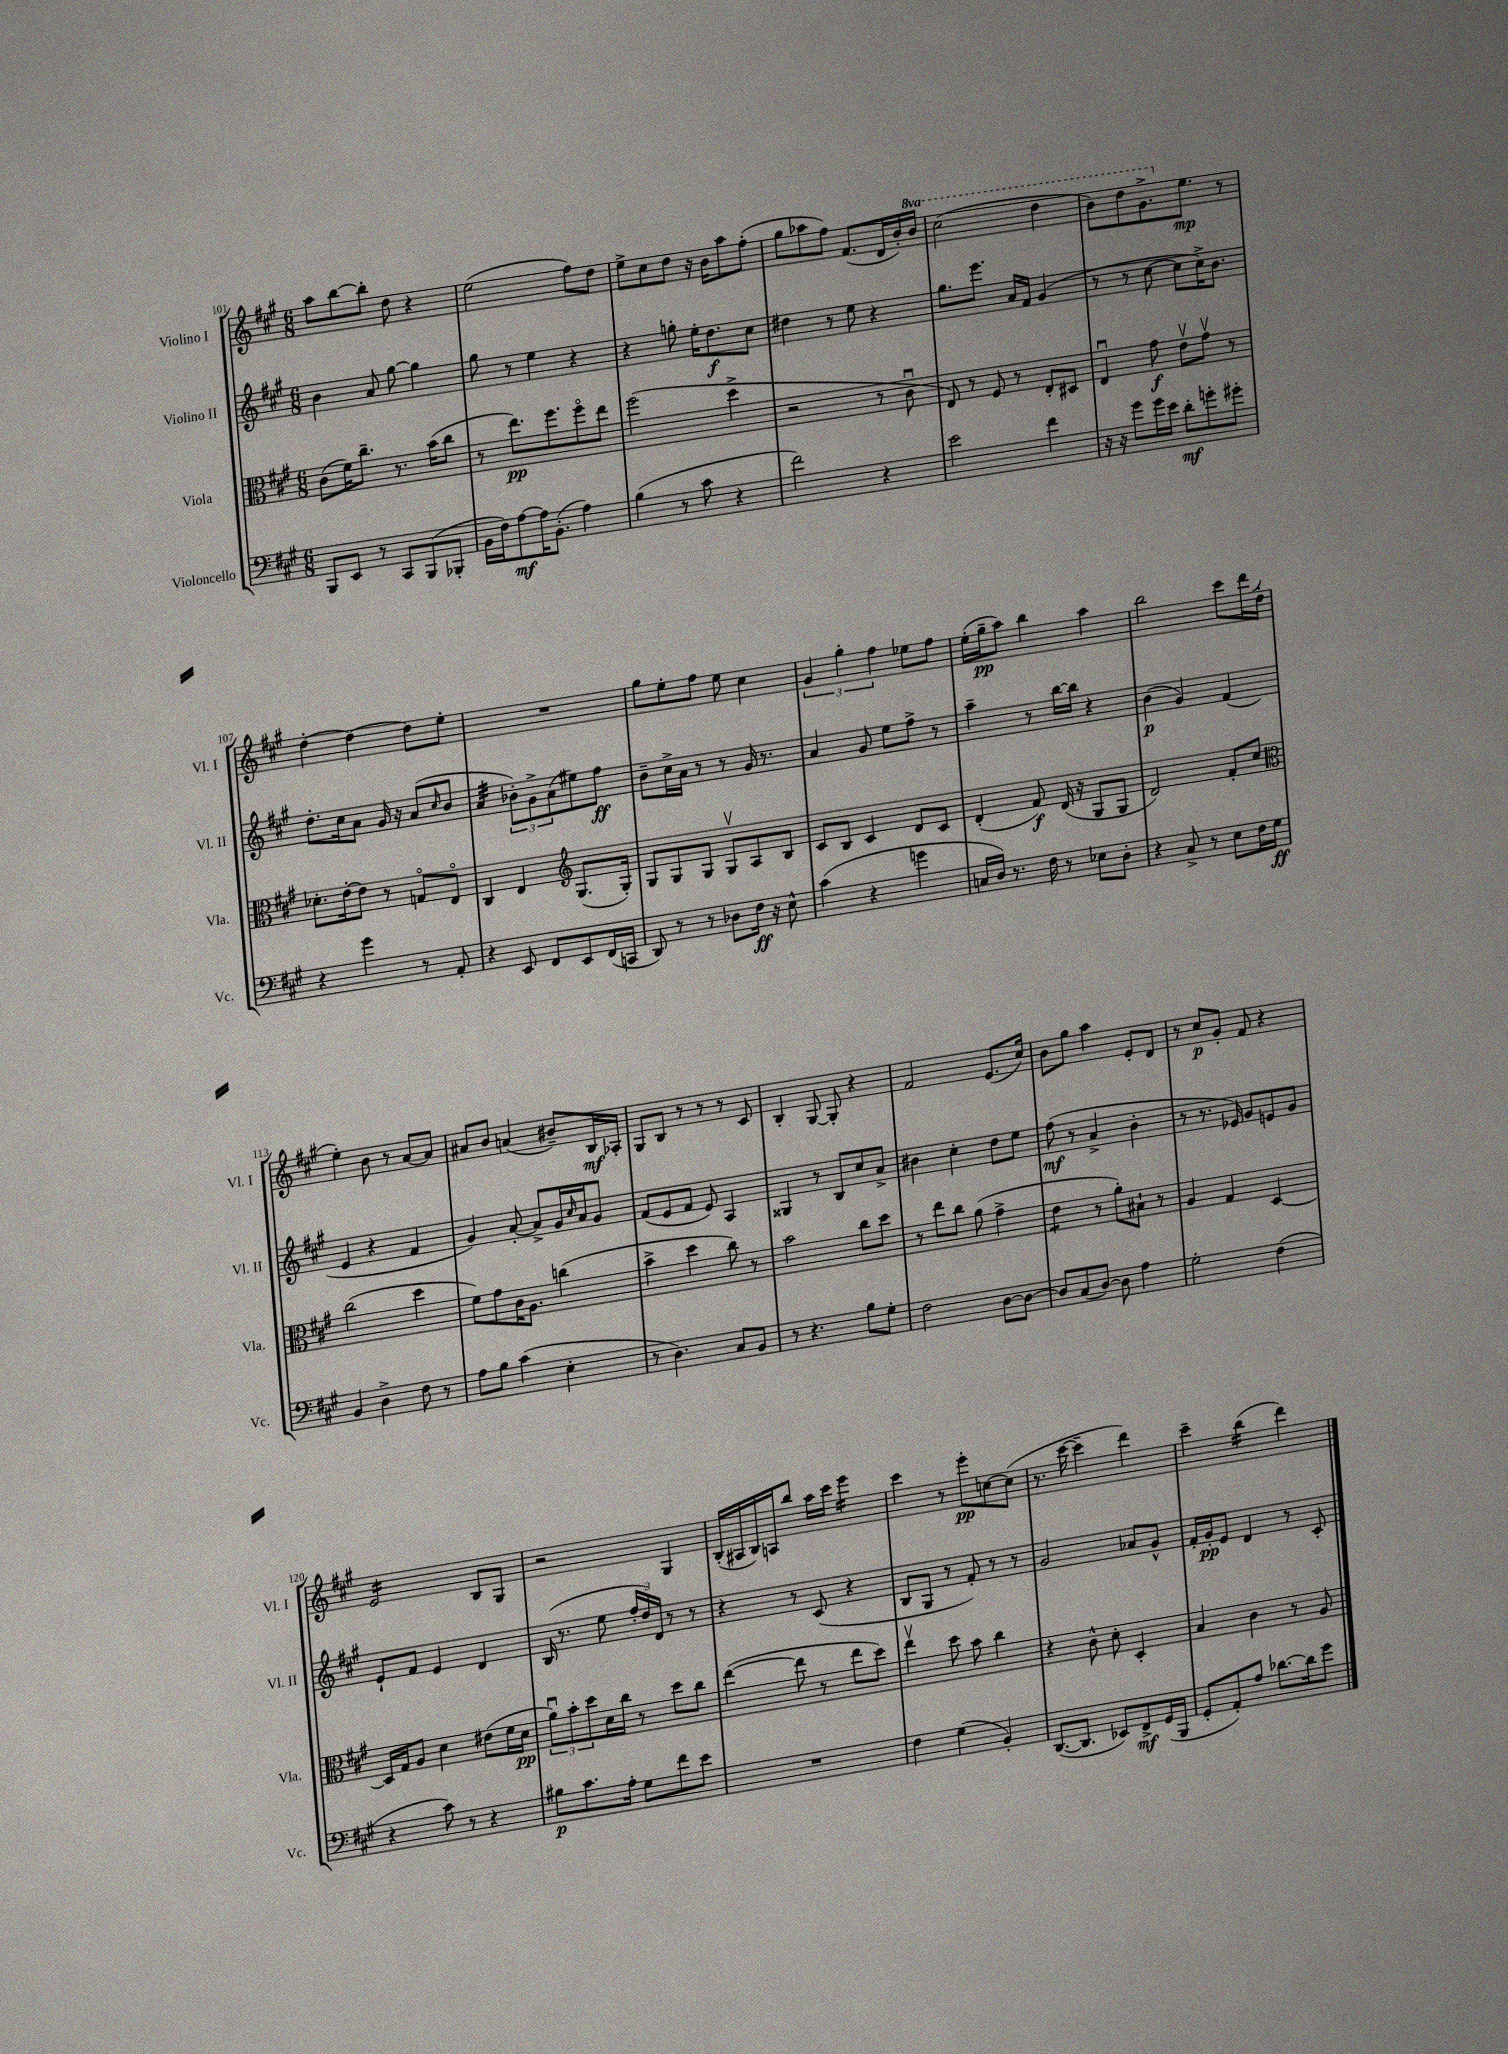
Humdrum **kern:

**kern	**kern	**kern	**kern
*staff4	*staff3	*staff2	*staff1
*clefF4	*clefC3	*clefG2	*clefG2
*k[f#c#g#]	*k[f#c#g#]	*k[f#c#g#]	*k[f#c#g#]
*M6/8	*M6/8	*M6/8	*M6/8
8BBB	(8c#	4b	8aa
8EE	16f#)	.	[8bb
.	8.cc#~	.	.
8r	.	8a	8bb']
8CC#	8.r	[8gg#	8dd
(8BBB	.	4gg#]	4r
.	(16b	.	.
8BBB-'	8cc#	.	.
=	=	=	=
16BB	8r	8gg#	(2ee
16F#)	.	.	.
[8A	8.ee)	8r	.
16A]	.	4ee	.
(8.BB'	8.ff#	.	.
4A)	8ff#o	4r	8ff#)
.	8ee	.	8dd
=	=	=	=
(4B	(2ff#	4r	8ee^
.	.	.	8cc#
8r	.	8gg'	8dd
8c#	.	16ee'	16r
.	.	8.dd	16b
4r	4dd^	.	8aa
.	.	8cc#	(8ff#'
=	=	=	=
2f#)	2r	4dd#	8gg#
.	.	.	8aa-
.	.	8r	8ff#)
.	.	8ee	(8.f#
4r	8r	4r	.
.	.	.	16d
.	8c#u	.	16b')
.	.	.	16bb
=	=	=	=
2e	8E)	8.gg#	(2ccc#
.	8r	.	.
.	.	8.eee	.
.	8F#	.	.
.	8r	16a	.
.	.	16f#	.
4f#	8E'	(4g#	4ddd
.	8D#	.	.
=	=	=	=
16r	4Eu	8r	8bb)
16r	.	.	.
8g#	.	8r	8ddd
16g#	8g#	[8cc#	8.gg#^
16e	.	.	.
8d'	8ev	8cc#]	.
.	.	.	8.ee
8g'	8g#v	16cc#^)	.
.	.	8.b	.
8g#'	8r	.	8r
=	=	=	=
4r	8.d-'	8.dd'	[4dd'
.	[16e'	16cc#	.
4g#	8e]	8a	4dd_
.	8r	16g#	.
.	.	16r	.
8r	8Go	(8a	8dd]
.	.	16qqcc#	.
8AA'	8Eo	8b	8ee'
=	=	=	=
4r	4C#	4a	2.r
8EE	4E	12b-')	.
.	.	12g#^	.
8FF#	.	.	.
.	.	(12a	.
*	*clefG2	*	*
8EE	(8.G#	8ee#)	.
(16FF#	.	8ff#	.
16CC	16G#')	.	.
=	=	=	=
8DD)	8G#	8b~	8gg#
8r	8G#	16cc#^	8ee'
.	.	16a	.
8r	8G#	8r	8ff#
8D-	8G#v	8r	8ee
16F#	8A	16g#	4cc#
16r	.	8.r	.
8E^^	8B	.	.
=	=	=	=
(4c#	8c#	4a	6g#
.	8B	.	.
.	.	.	6gg#'
4r	4c#	8g#	.
.	.	.	6ff#
.	.	8ee	.
4g	8d	8ff#^	8ee-
.	8c#	8r	8ff#
=	=	=	=
16C	(4d'	4aa~	(16ee'
16D)	.	.	16gg#~
8.r	.	.	8aa)
.	8f#)	8r	4bb
16F#	.	.	.
8r	(16d	[16bb	.
.	16r	16bb]	.
8E-	8G#	4r	4aa
8D'	8G#	.	.
=	=	=	=
4r	2d)	(4b	2bb
8C#^	.	4g#)	.
8r	.	.	.
8E	8f#'	(4f#	8ccc#
16F#	8cc#	.	16ddd
16G#	.	.	(16dd'
=	=	=	=
*	*clefC3	*	*
4BB	(2cc#	4e	4ee')
4D^	.	4r	8b
.	.	.	8r
8F#	4dd	4f#	[8a
8r	.	.	8a]
=	=	=	=
8A	8f#)	4g#)	8a#
8B	8g#	.	8b
(4c#	16c#	[8a'	(4a
.	8.A	.	.
.	.	8a^]	.
4E'	(4cc	16g#	8b#~)
.	.	16qqcc#	.
.	.	16a	.
.	.	8g#	16B
.	.	.	16A-'
=	=	=	=
8r	4b^	(8f#	8G#
4.D)	.	8e	8B
.	4dd	8f#	8r
.	.	8e)	8r
8C#	8cc#)	4A	8r
8BB	8r	.	8c#
=	=	=	=
8r	2b	4G##	4B'
4.r	.	.	.
.	.	8r	[8G#
.	.	8B	8G#']
8B	8cc#	8cc#	4r
8G#'	8dd	8a^	.
=	=	=	=
2F#	8r	4b#	2f#
.	8ee	.	.
.	8cc#	4cc#'	.
.	(8a	.	.
[8D	4g#^	8dd	(8.e
8D_	.	8ee	.
.	.	.	16cc#)
=	=	=	=
8D]	4e	(8ff#	8b
(8C#	.	8r	8gg#
[8D)	8r	4a^	4aa
8D]	8a')	.	.
4A	8B#`	4b'	8e'
.	8r	.	8d
=	=	=	=
2G#'	4A	8r	8r
.	.	8.r	8cc#
.	4G#	.	8g#'
.	.	16e-)	.
.	.	8g#	8f#
(4F#	[4D	8e	4r
.	.	8g#	.
=	=	=	=
4r	16D]	8e`	2e
.	16G#	.	.
.	8A	8f#	.
8c#)	4d	4e	.
8r	.	.	.
4r	(8e#	4d	8B
.	16f#	.	8G#
.	16d	.	.
=	=	=	=
8B#	12au)	(16B	2r
.	.	8.r	.
.	12b'	.	.
8.c#	.	.	.
.	12dd	.	.
.	16d	8ee	.
16A'	16cc#	.	.
8G#	8r	24ff#'	.
.	.	24dd)	.
.	.	24d	.
8f#	8dd	8r	4G#
8e	8cc#	8r	.
=	=	=	=
2.r	([4ee	4r	(16B'
.	.	.	16A#
.	.	.	16B)
.	.	.	16A
.	8ee]	8r	8bb
.	8r	(8c#	16aa
.	.	.	16ccc#
.	8ee	4r	4eee
.	8dd)	.	.
=	=	=	=
4F#	4eev	8B	4ccc#
.	.	8G#	.
(4G#	8dd	8r	8r
.	8b	8f#')	8eee'
4BB')	4cc#	8r	[8cc
.	.	8r	(8cc]
=	=	=	=
([8.DD	4r	2g#	8.r
8.DD]	.	.	[16ccc#
.	8c#^^	.	4ccc#~]
8EE-)	8d'	.	.
8FF#^	4D'	8a-	4ddd)
(16GG#	.	8g#^^	.
16BBB	.	.	.
=	=	=	=
8GG#'	4B	16f#'	4ccc#~
.	.	16g#'	.
8AA')	.	8e	.
8A	4c#	4d	(4bb
[8.d-	.	.	.
.	8r	8r	4ddd)
16d-]	.	.	.
8g#	8A	8c#'	.
==	==	==	==
*-	*-	*-	*-
